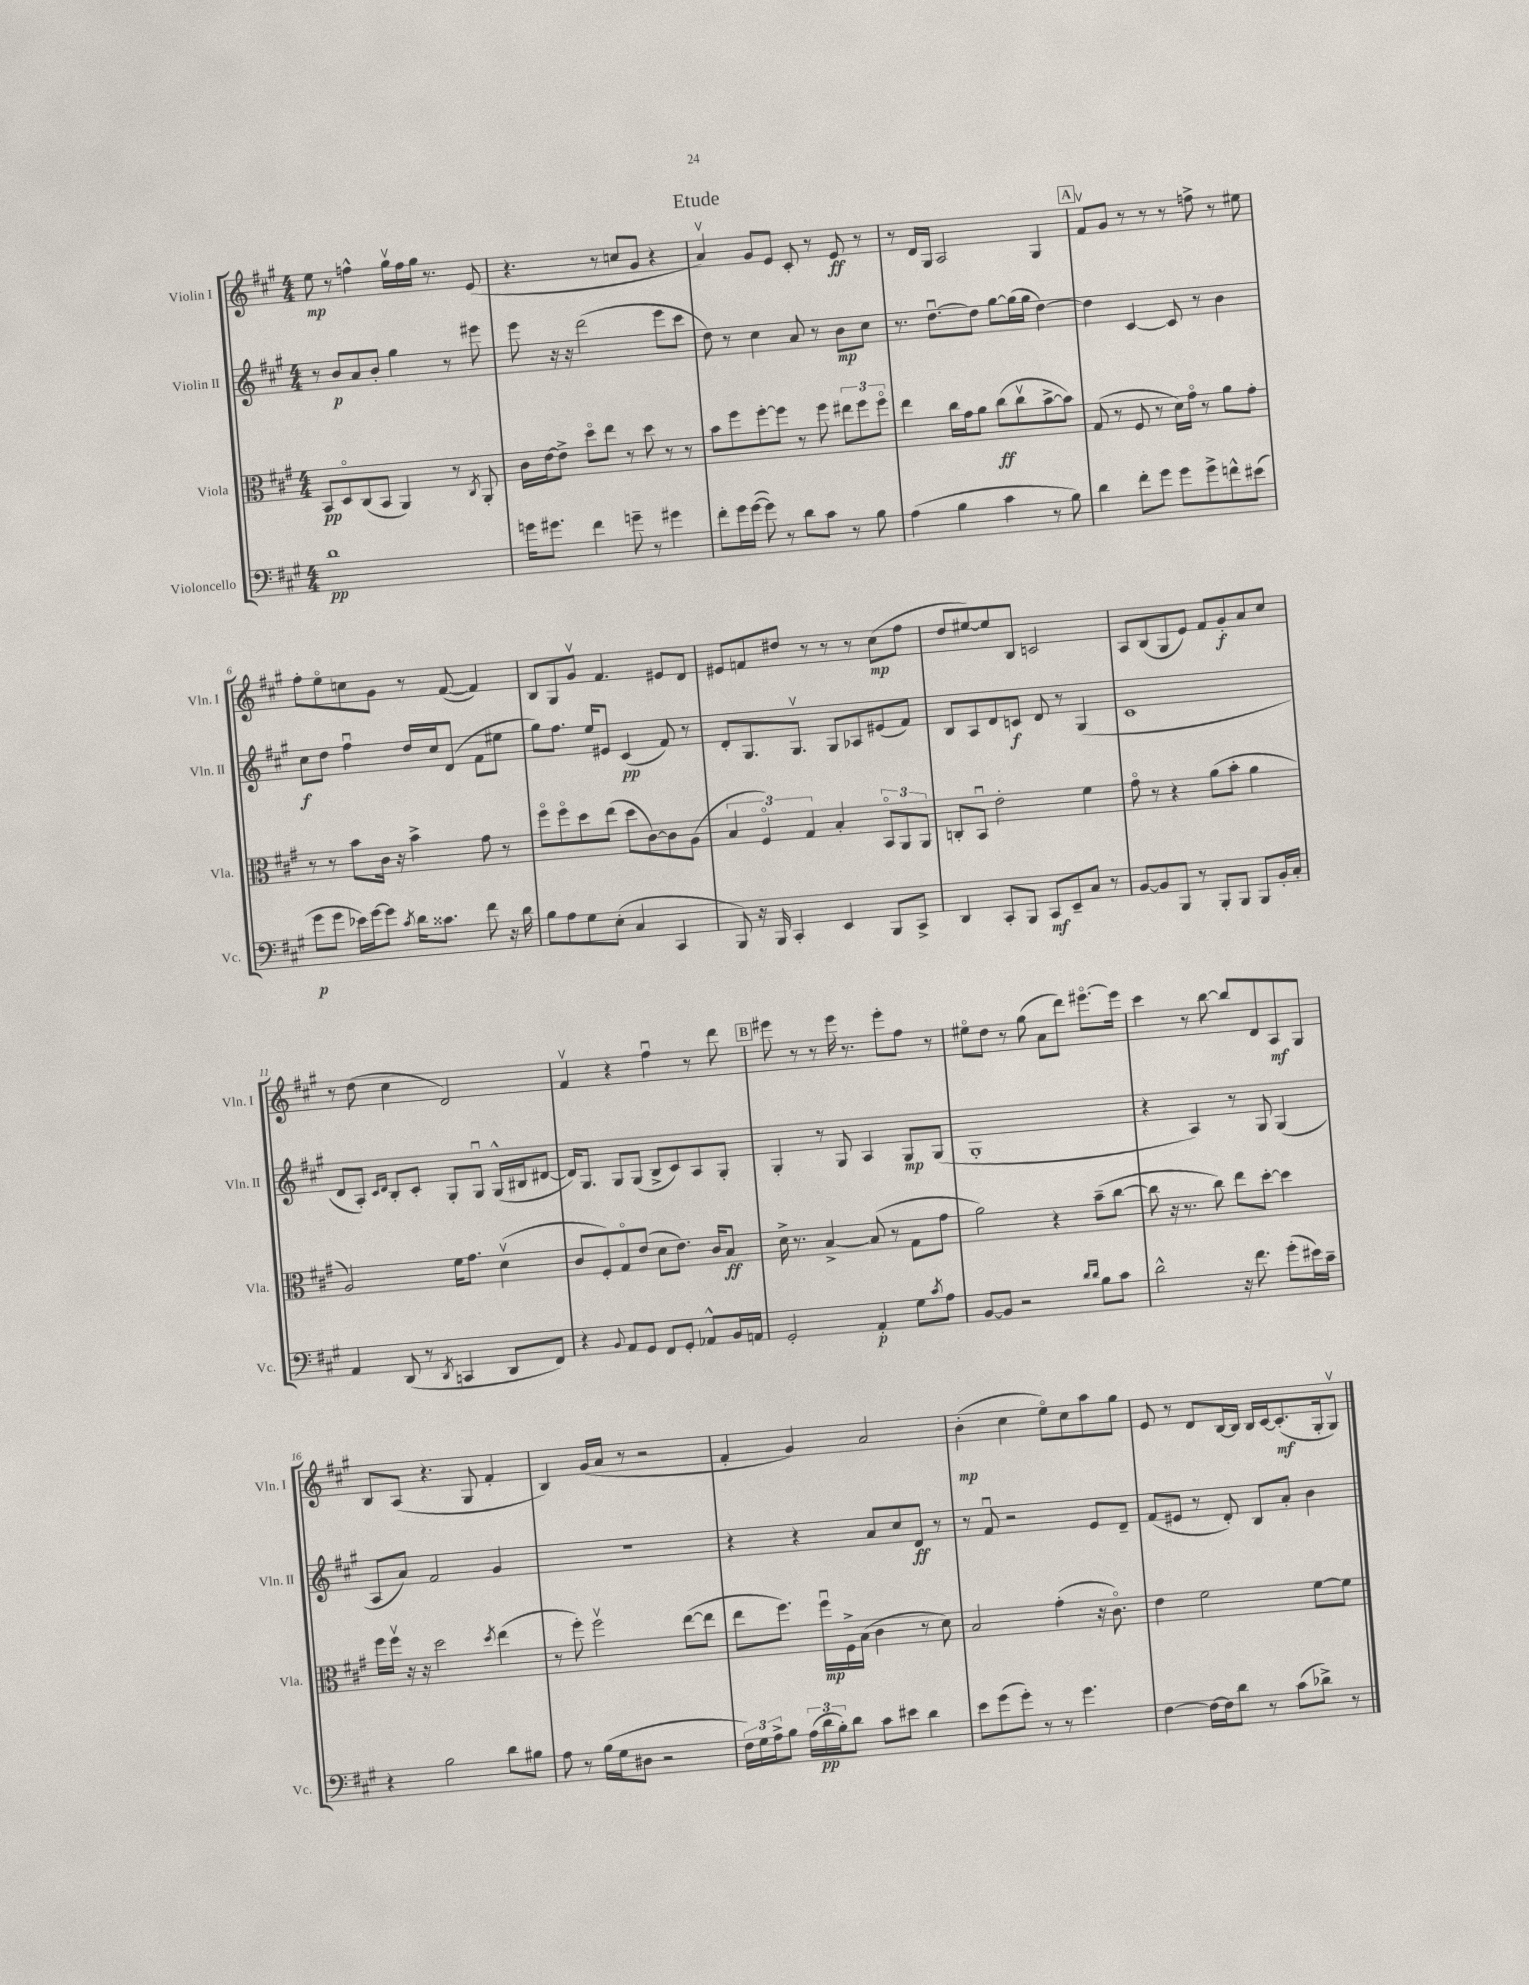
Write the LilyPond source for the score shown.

\header { title = "Etude" }
<<
\new StaffGroup <<
\new Staff = "s0" \with { instrumentName = "Violin I" shortInstrumentName = "Vln. I" } {
    \clef treble \key a \major \numericTimeSignature \time 4/4
    e''8\mp r8 f''4-^ gis''16\upbow f''16 gis''16 r8. e'8( |
    r4. r8 c''8 gis'8 r4 |
    a'4\upbow) gis'8 e'8 cis'8-. r8 e'8\ff r8 |
    r8 d'16 gis16 a2 gis4 |
    \mark \markup { \box "A" } fis'8\upbow gis'8 r8 r8 r8 f''8-> r8 eis''8 |
    fis''8-. e''8\flageolet c''8 gis'8 r8 fis'8~( fis'4) |
    b8 gis8 gis'8\upbow fis'4. eis'8 d'8 |
    eis'8 f'8 dis''8 r8 r8 r8 cis''8\mp( fis''8 |
    d''8 eis''8~) eis''8 b8 c'2 |
    a8 b8( gis8 e'8) fis'8 gis'8-.\f a'8 cis''8 |
    r8 d''8( cis''4 d'2) |
    fis'4\upbow r4 fis''4\downbow r8 d'''8 |
    \mark \markup { \box "B" } eis'''8 r8 r8 eis'''16 r8. eis'''8-. fis''8 r8 |
    eis''8\flageolet d''8 r8 gis''8( a'8 d'''8) eis'''8.~\flageolet eis'''16 |
    cis'''4 r8 b''8~ b''8 d'8 a8\mf gis8 |
    b8 a8( r4. gis8 fis'4-. |
    b4) gis'16( a'16 r8 r2 |
    fis'4-. gis'4) a'2 |
    b'4-.\mp( cis''4 e''8\flageolet) cis''8 a''8 gis''8 |
    e'8 r8 d'8 b16~ b16 b16 cis'16~ cis'8.-.\mf( gis16-. gis8\upbow) \bar "|." |
}
\new Staff = "s1" \with { instrumentName = "Violin II" shortInstrumentName = "Vln. II" } {
    \clef treble \key a \major \numericTimeSignature \time 4/4
    r8 b'8\p a'8 b'8-. gis''4 r8 eis'''8 |
    e'''8 r16 r16 d'''2( e'''8 cis'''8 |
    d''8) r8 cis''4 a'8 r8 b'8\mp cis''8 |
    r8. d''8.~\downbow d''8 gis''8~ gis''16( gis''16 d''4~) |
    \mark \markup { \box "A" } d''4 cis'4~ cis'8 r8 b'4 |
    cis''8\f d''8 fis''4\downbow d''16 cis''16 d'8( fis'8 eis''8 |
    gis''8) fis''8. e''16 eis'8 cis'4\pp( fis'8) r8 |
    d'8-. gis8. gis8.\upbow gis8 aes8 eis'8( fis'8) |
    b8 a8 d'8 c'8\f d'8 r8 gis4( |
    cis'1 |
    d'8 a8-.) \grace { cis'16 d'16 } b8-. cis'8-. gis8-. gis8\downbow gis16-^( bis16 dis'8~ |
    dis'16) gis8. gis8 gis8( b8-> cis'8) a8 gis8-. |
    \mark \markup { \box "B" } gis4-. r8 gis8 a4 gis8\mp gis8( |
    gis1-. |
    r4 a4) r8 gis8 gis4( |
    a8 a'8) fis'2 gis'4 |
    R1 |
    r4 r4 a'8 cis''8 d'8\ff r8 |
    r8 fis'8\downbow r2 e'8 d'8-- |
    fis'8( eis'8 r8 d'8-.) b8 a'8-. b'4 \bar "|." |
}
\new Staff = "s2" \with { instrumentName = "Viola" shortInstrumentName = "Vla." } {
    \clef alto \key a \major \numericTimeSignature \time 4/4
    b,8\pp d8\flageolet cis8( b,8 a,4) r8 \acciaccatura { cis8 } a,8-. |
    cis'16 e'16~ e'8-> d''8\flageolet e''8 r8 d''8 r8 r8 |
    b'8 fis''8 fis''8~-. fis''8 r8 fis''8 \tuplet 3/2 { eis''8 fis''8 fis''8\flageolet } |
    e''4 cis''16 gis'16 a'8 cis''8\ff( cis''8\upbow b'8~-> b'8) |
    \mark \markup { \box "A" } gis8( r8 fis8 r8 d'16) gis'16\flageolet r8 a'8 gis'8-. |
    r8 r8 b'8 cis'16 r16 b'4-> gis'8 r8 |
    fis''8\flageolet fis''8\flageolet d''8 e''8( d''8 cis'8~) cis'8 a8( |
    \tuplet 3/2 { b4 fis4\flageolet) gis4 } b4-. \tuplet 3/2 { b,8\flageolet a,8 a,8 } |
    c8-. b,8\downbow e'2-. fis'4 |
    gis'8\flageolet r8 r4 a'8( b'8-. a'4 |
    a2) fis'16 gis'8. d'4\upbow( |
    cis'8 fis8-.) gis8\flageolet e'8( d'8 e'8.) cis'16 b8\ff |
    \mark \markup { \box "B" } d'16-> r8. b4~-> b8( r8 gis8 gis'8 |
    a'2) r4 b'8--( cis''8~ |
    cis''8 r16 r8. cis''8) e''8 d''8~-. d''4 |
    fis''16 fis''16\upbow r16 r16 d''2 \acciaccatura { d''8 } e''4( |
    r8 fis''8-.) fis''2\upbow e''8~( e''8 |
    e''8 fis''8.) fis''16\downbow\mp fis16-> b16( cis'4 r8 d'8) |
    b2 gis'4-.( r16 cis'8.\flageolet) |
    e'4 fis'2 fis'8~ fis'8 \bar "|." |
}
\new Staff = "s3" \with { instrumentName = "Violoncello" shortInstrumentName = "Vc." } {
    \clef bass \key a \major \numericTimeSignature \time 4/4
    d'1\pp |
    g'16 gis'8. fis'4 g'8-- r8 gis'4 |
    fis'8-. gis'16 gis'16~( gis'8) r8 d'8 cis'8 r8 b8 |
    a4( b4 cis'4 r8 b8) |
    \mark \markup { \box "A" } d'4 fis'8-. gis'8 gis'8 gis'8-> f'8-^ eis'8( |
    gis'8\p gis'8 ees'16) gis'16~ gis'8 \acciaccatura { cis'8 } d'16 cisis'8. fis'8 r16 d'16 |
    b8 a8 gis8 e8-.( cis4 cis,4 |
    b,,8) r16 b,,16 cis,4-. e,4 b,,8 cis,8-> |
    d,4 cis,8-. b,,8 cis,8\mf e,8-- cis8 r8 |
    b,8~ b,8 b,,8 r8 b,,8-. b,,8 b,,8 b,16-. cis16-. |
    a,4 d,8( r8 \acciaccatura { d,8 } c,4 d,8 fis,8) |
    r4 \appoggiatura { b,8 } a,8 gis,8 fis,8 gis,8-. aes,8-^ b,16 a,16 |
    \mark \markup { \box "B" } gis,2-. a,4-.\p gis8 \acciaccatura { cis'8 } a8 |
    b,8~ b,8 r2 \grace { d'16 d'16 } b8 cis'8 |
    d'2-^ r16 fis'8. gis'8-.( eis'16) cis'16-- |
    r4 b2 d'8 bis8 |
    a8 r8 b16( gis16 dis8 r2 |
    \tuplet 3/2 { fis16) gis16 a16-> } b8 \tuplet 3/2 { a16( d'16\pp b16-.) } d'8 cis'8 eis'8 d'4 |
    e'8 gis'8( gis'8-.) r8 r8 gis'4. |
    fis4~ fis16~ fis16 d'8 r8 cis'8( des'8->) r8 \bar "|." |
}
>>
>>
